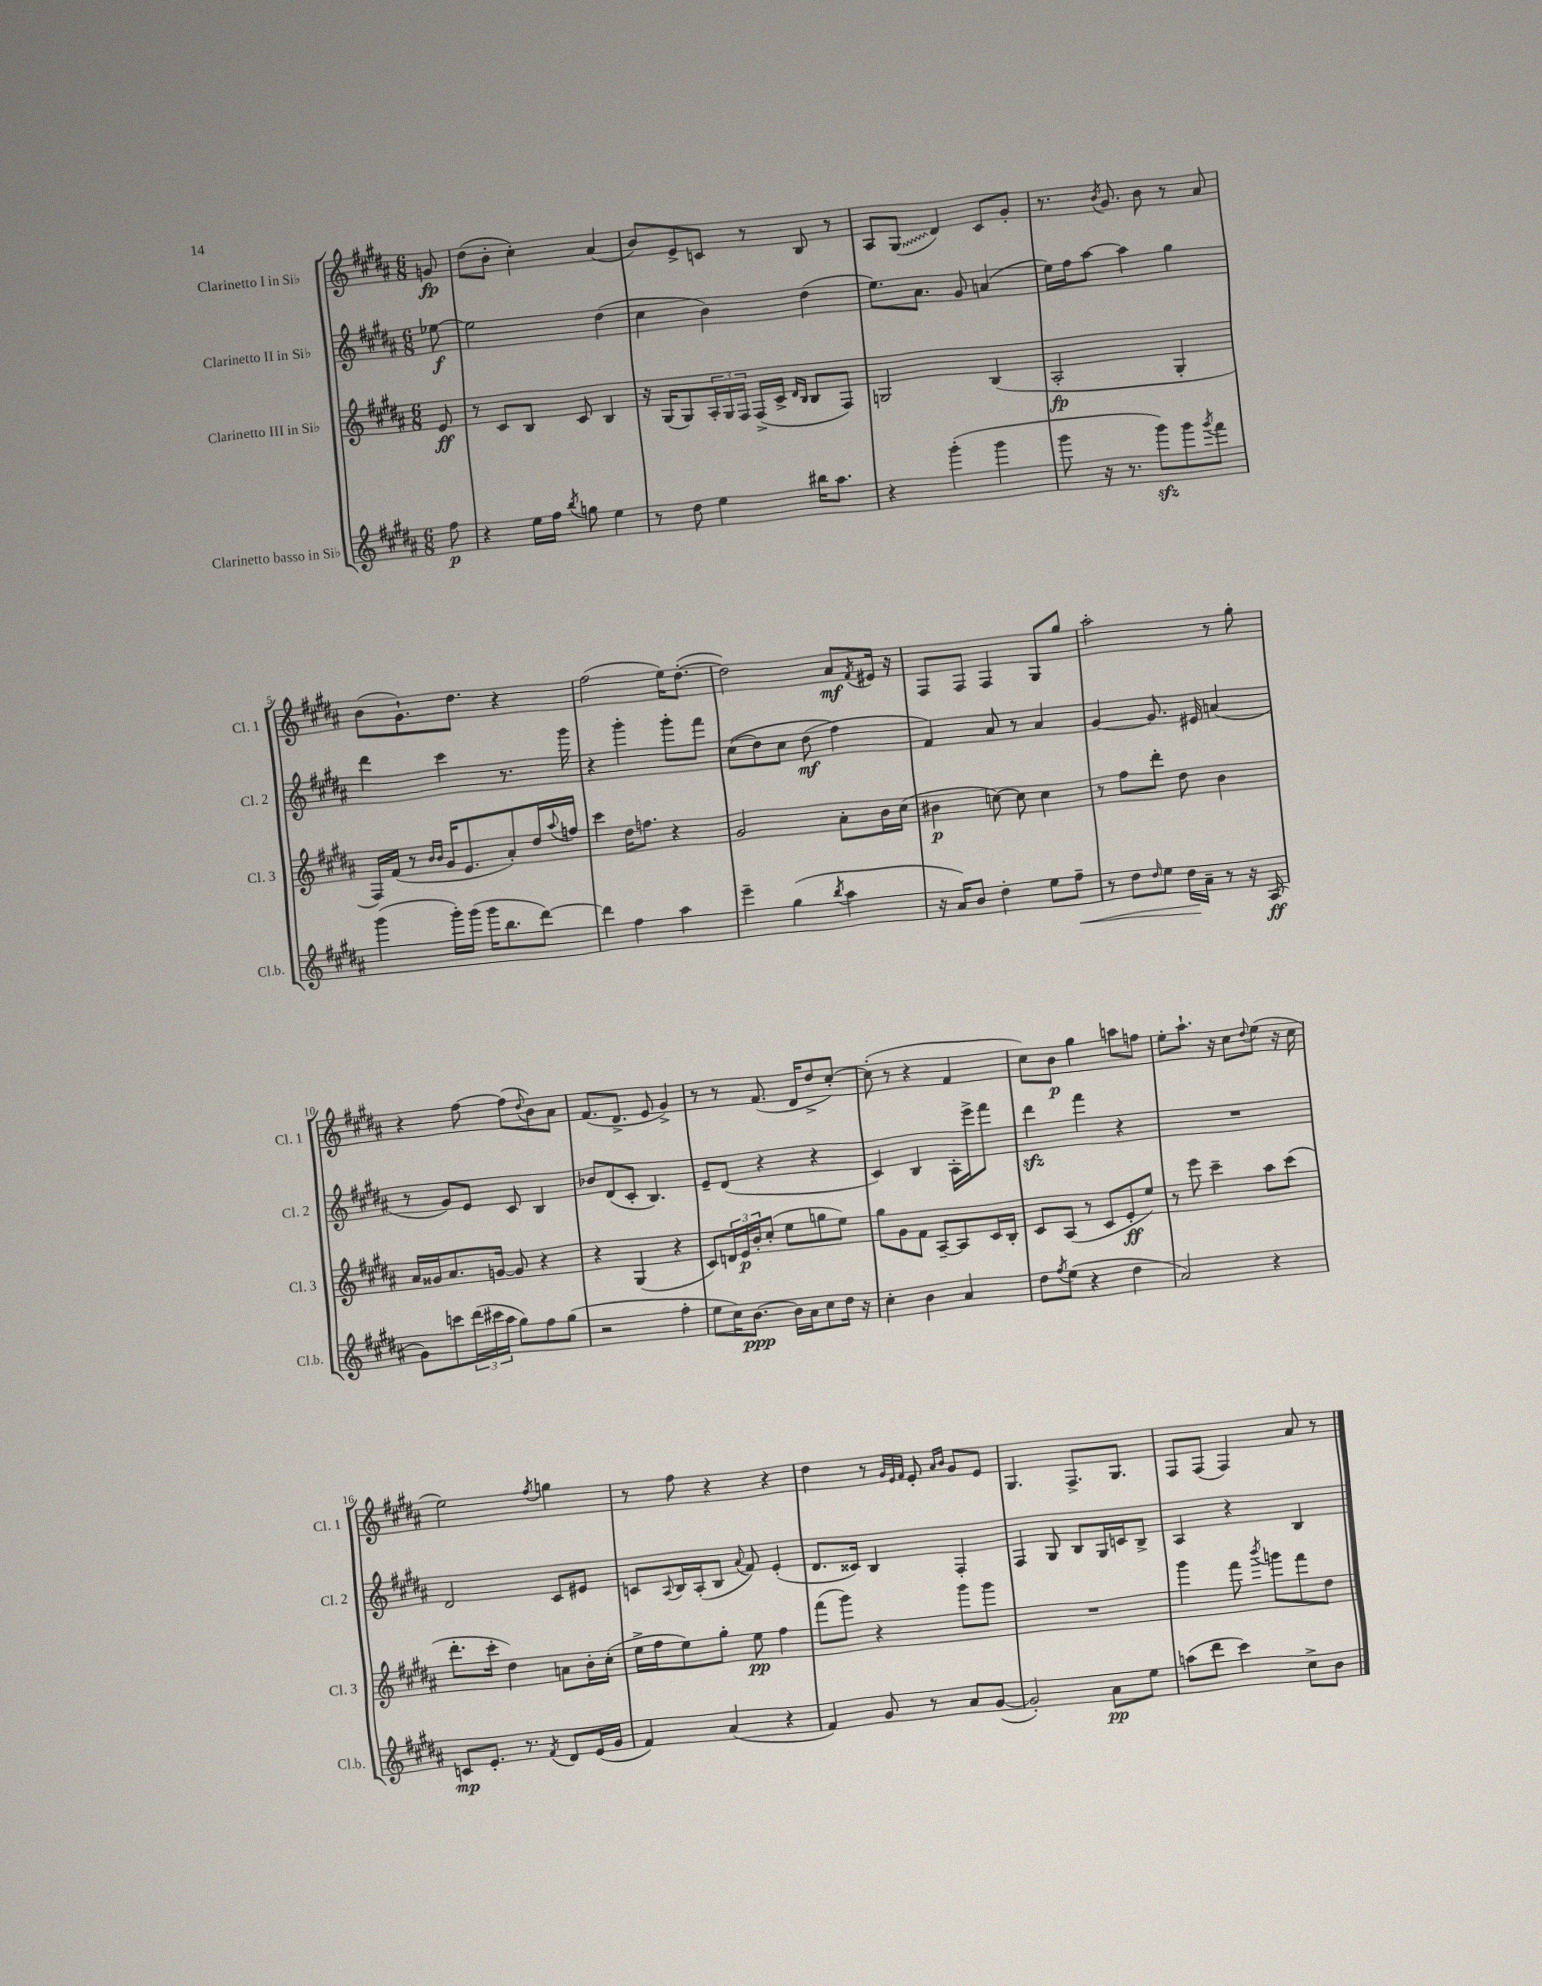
<<
\new StaffGroup <<
\new Staff = "s0" \with { instrumentName = "Clarinetto I in Sib" shortInstrumentName = "Cl. 1" } {
    \clef treble \key b \major \numericTimeSignature \time 6/8 \partial 8
    g'8\fp |
    dis''8( b'8-. cis''4-.) ais'4( |
    b'8) e'8-> c'8 r8 b8 r8 |
    ais8 \once \override Glissando.style = #'zigzag gis8\glissando( dis'4) cis'8 gis'8-. |
    r8. \acciaccatura { b'8 } gis'8. b'8 r8 ais'8 |
    b'8( gis'8.-!) dis''8. r4 |
    fis''2( e''16) dis''8.~-.( |
    dis''2) ais'8\mf \acciaccatura { fis'8 } eis'16 r16 |
    fis8 fis8 fis4 gis8 gis''8 |
    ais''2-. r8 gis''8-. |
    r4 fis''8~ fis''8( \appoggiatura { dis''8 } b'8) ais'8 |
    fis'8.( dis'8.-> e'8 gis'4->) |
    r8 r8 fis'8.( dis'16 dis''8-> cis''8~-.) |
    cis''8-.( r8 r4 fis'4 |
    cis''8) b'8\p gis''4 a''8 f''8 |
    e''8-. ais''8.-! r16 cis''8 \appoggiatura { dis''8 } e''8( r16 cis''16 |
    e''2) \acciaccatura { fis''8 } g''4 |
    r8 fis''8 r4 r4 |
    dis''4 r8 \grace { gis'32 e'32 fis'32 } e'8-. \grace { ais'16 b'16 } gis'8 e'8 |
    gis4. fis8.-> gis8. |
    fis8 fis8( fis4) ais'8 r8 \bar "|." |
}
\new Staff = "s1" \with { instrumentName = "Clarinetto II in Sib" shortInstrumentName = "Cl. 2" } {
    \clef treble \key b \major \numericTimeSignature \time 6/8 \partial 8
    ees''8~\f |
    ees''2 dis''4( |
    cis''4 b'4) dis''4( |
    e''8.) ais'8. gis'8 a'4( |
    e''16) fis''16 ais''8~ ais''4 gis''4 |
    dis'''4 cis'''4 r8. gis'''16 |
    r4 gis'''4-. gis'''8-. fis'''8 |
    cis''8(\( dis''8) cis''8 dis''8\mf( fis''4\) |
    fis'4) ais'8 r8 ais'4 |
    gis'4~ gis'8. eis'16 a'4( |
    r8 gis'8) e'8 cis'8 b4 |
    bes'8 dis'8( cis'8-. b4.) |
    e'8-- dis'8( r4 r4 |
    cis'4) b4 ais16-. e'''16-> fis'''8 |
    dis'''4\sfz fis'''4 r4 |
    R2. |
    dis'2 cis'8 eis'8 |
    c'8 \appoggiatura { ais8 } b16 ais16-.( b8 \appoggiatura { ais'8 } fis'8) e'4-.( |
    dis'8. cisis'16) b4 fis4-. |
    fis4 gis8 b8 gis16 c'16 b8-> |
    ais4 r4 b4 \bar "|." |
}
\new Staff = "s2" \with { instrumentName = "Clarinetto III in Sib" shortInstrumentName = "Cl. 3" } {
    \clef treble \key b \major \numericTimeSignature \time 6/8 \partial 8
    e'8\ff |
    r8 cis'8 b8 cis'8 b4 |
    r16 gis16( gis8) \tuplet 3/2 { ais16-. gis16 fis16 } fis16->( cis'16-> \grace { dis'16 b16 } b8 fis8) |
    g2 b4( |
    ais2-.\fp gis4-. |
    fis16) fis'16( r8 \grace { b'16 b'16 } gis'16 e'8. ais'8-.) dis''16 \appoggiatura { ais''8 } f''16 |
    cis'''4 dis''16 f''8. r4 |
    gis'2 ais'8-. b'16 cis''16( |
    bis'4\p c''8~) c''8 c''4 |
    r8 fis''8 dis'''8-. dis''8 b'4 |
    ais'16 gisis'16 ais'8. g'16~ g'8 r4 |
    r4 gis4( r4 |
    cis'8) \tuplet 3/2 { d'16 e'16\p b'16-. } cis''8-.( e''8 g''8 e''8) |
    gis''8 gis'8 fis'8 ais8~-- ais8 cis'16 b16-. |
    cis'8 ais8( r8 cis'8 e'8-.\ff e''8) |
    r8 e'''8 cis'''4-- ais''8 cis'''8( |
    dis'''8.-. cis'''16-. dis''4) a'8 b'16-. cis''16-.( |
    e''16-> fis''16 e''8) gis''8-. e''8\pp fis''4 |
    fis'''8( gis'''8) r4 gis'''8 gis'''8 |
    R2. |
    gis'''4 fis'''8 \acciaccatura { b'''8 } g'''8 fis'''8 dis''8 \bar "|." |
}
\new Staff = "s3" \with { instrumentName = "Clarinetto basso in Sib" shortInstrumentName = "Cl.b." } {
    \clef treble \key b \major \numericTimeSignature \time 6/8 \partial 8
    fis''8\p |
    r4 e''16 fis''16 \acciaccatura { b''8 } g''8 e''4 |
    r8 dis''8 e''4 bis''16 ais''8. |
    r4 gis'''4-.( gis'''4 |
    gis'''8 r16 r8. gis'''8\sfz) gis'''8 \acciaccatura { gis'''8 } fis'''8 |
    gis'''4( gis'''16-.) gis'''16( gis'''16 b''8. dis'''8~) |
    dis'''4 fis''4 ais''4 |
    e'''4-- gis''4( \acciaccatura { b''8 } ais''4 |
    r16 ais'16) b'8 dis''4-. e''8 fis''8--\< |
    r8 dis''8 \grace { dis''16 } e''8 dis''16\! ais'16-- r8 r16 ais16\ff( |
    gis'8) c'''8 \tuplet 3/2 { dis'''16( cis'''16 ais''16 } gis''8) fis''8 gis''8( |
    r2 fis''4-. |
    e''8 cis''16) b'8.~\ppp b'16 ais'16 cis''8 dis''16 r16 |
    cis''4-. b'4 ais'4 |
    dis''8 \acciaccatura { fis''8 } e''8( r4 dis''4 |
    ais'2) r4 |
    c'8\mp e'8.-. r8. \acciaccatura { fis'8 } dis'8 e'16( gis'16 |
    fis'4) ais'4( r4 |
    fis'4) gis'8 r8 ais'8 gis'8~( |
    gis'2-.) ais'8\pp e''8 |
    a''8( dis'''8 cis'''4) cis''8-> b'8 \bar "|." |
}
>>
>>
